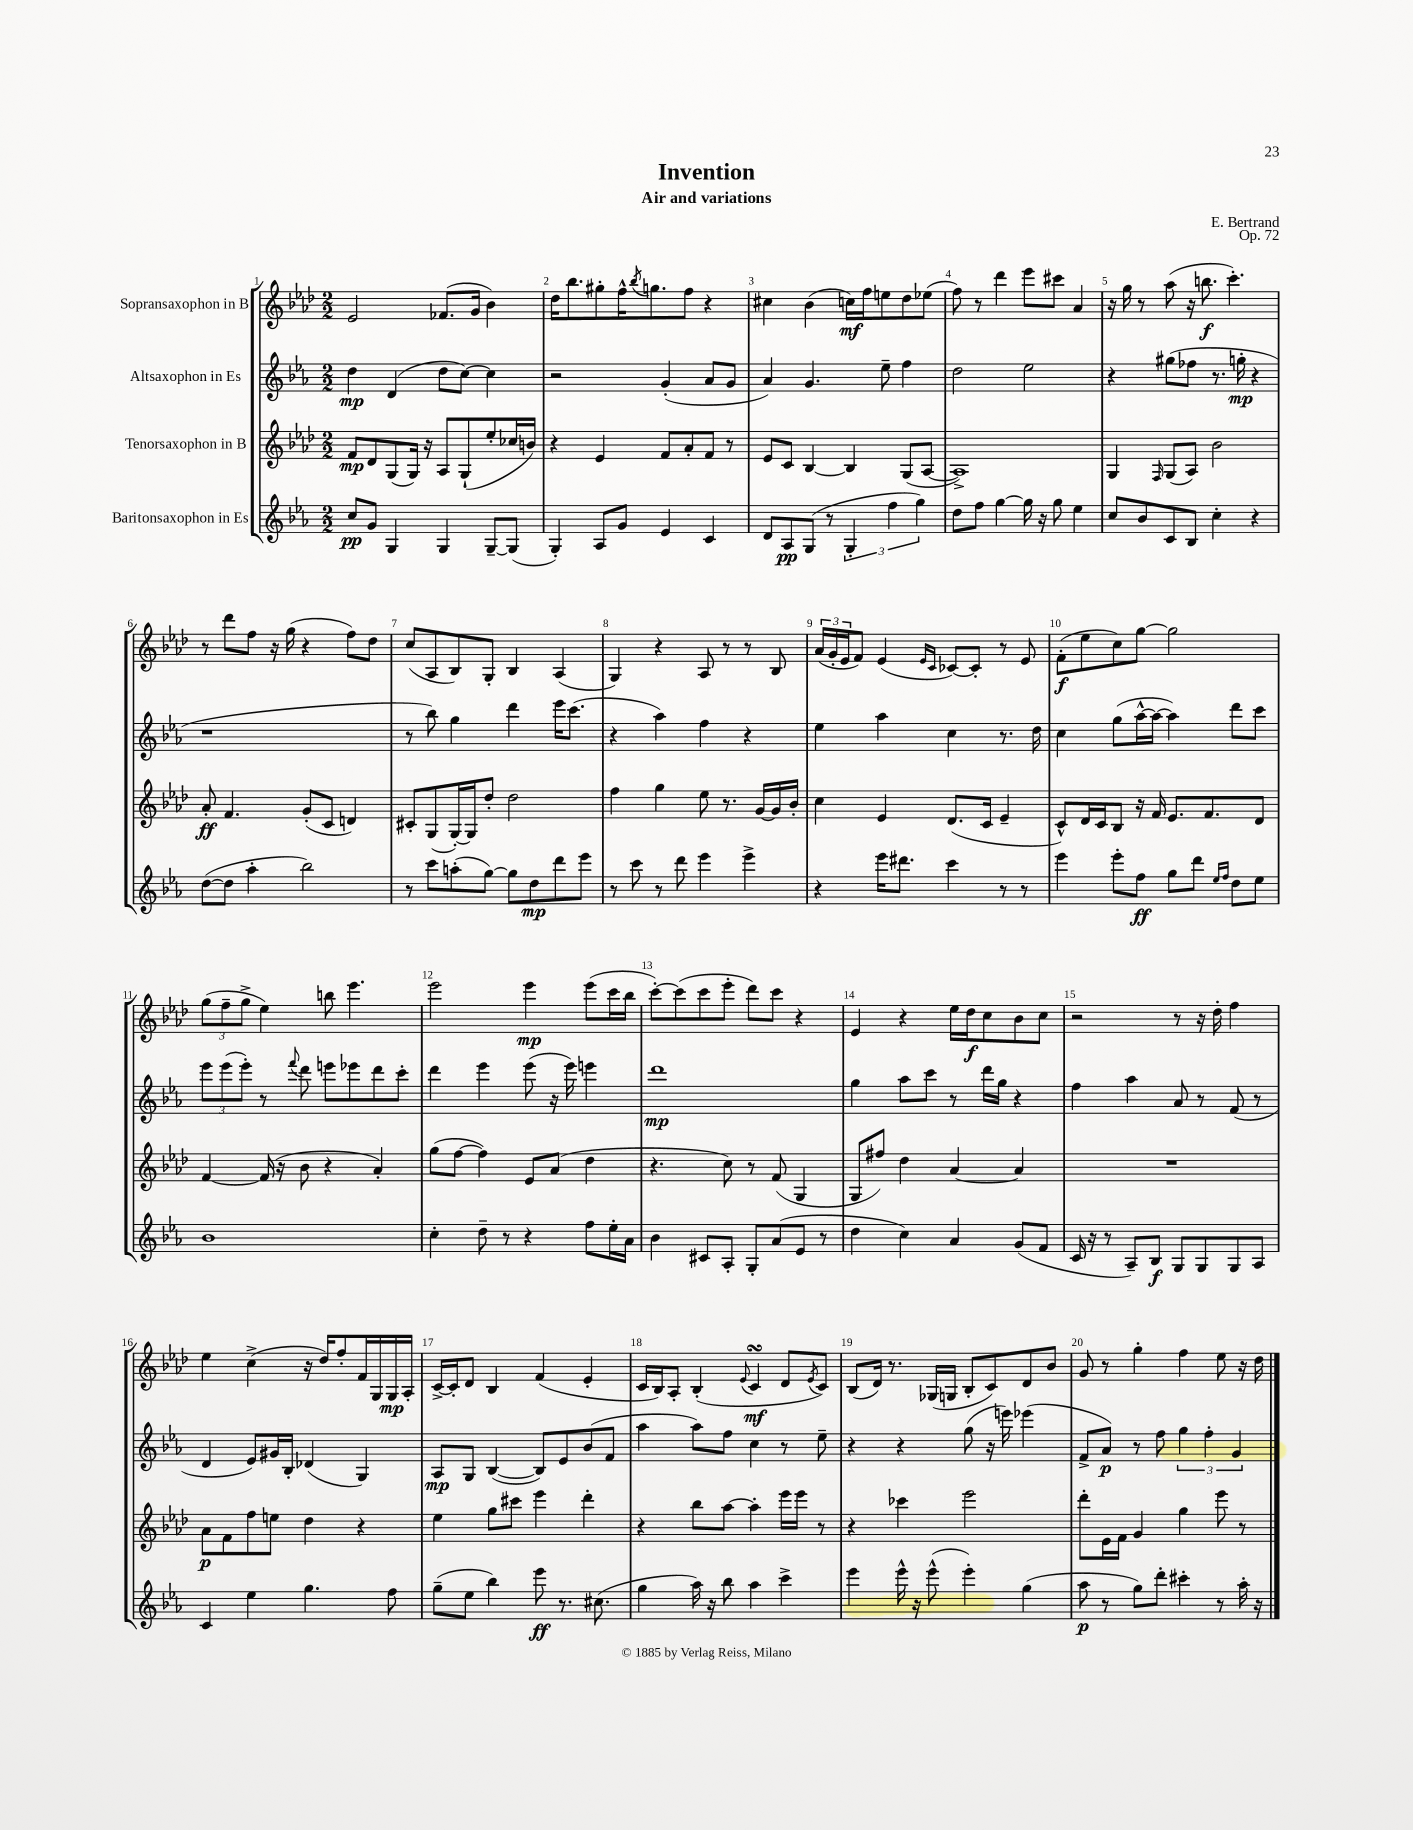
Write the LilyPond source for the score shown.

\header { title = "Invention" composer = "E. Bertrand" subtitle = "Air and variations" opus = "Op. 72" }
<<
\new StaffGroup <<
\new Staff = "s0" \with { instrumentName = "Sopransaxophon in B" } {
    \clef treble \key aes \major \numericTimeSignature \time 2/2
    ees'2 fes'8.( g'16 bes'4) |
    des''16 bes''8. gis''8-. f''16-^ \acciaccatura { bes''8 } g''8. f''8 r4 |
    cis''4 bes'4( c''16\mf) f''16 e''8 des''8 ees''8( |
    f''8) r8 des'''4 ees'''8 cis'''8 aes'4 |
    r16 g''16 r8 aes''8( r16 b''8.\f c'''4.-.) |
    r8 des'''8 f''8 r16 g''16( r4 f''8) des''8 |
    c''8( aes8 bes8) g8-. bes4 aes4( |
    g4) r4 aes8 r8 r8 bes8 |
    \tuplet 3/2 { aes'16( g'16-. ees'16 } f'8) ees'4( \grace { ees'16 c'16 } ces'8~) ces'8-. r8 ees'8 |
    f'8-.\f( ees''8 c''8) g''8~ g''2 |
    \tuplet 3/2 { g''8( f''8-- g''8-> } ees''4) b''8 ees'''4. |
    ees'''2 ees'''4\mp ees'''8( c'''16 bes''16 |
    c'''8~-.) c'''8( c'''8 ees'''8-. des'''8) c'''8 r4 |
    ees'4 r4 ees''16 des''16\f c''8 bes'8 c''8 |
    r2 r8 r16 des''16-. f''4 |
    ees''4 c''4->( r16 des''16) f''8-. f'16 g16 g16\mp aes16-. |
    c'16~-> c'16-. des'8 bes4 f'4( ees'4-. |
    c'16 bes16) aes8-. bes4-.( \appoggiatura { ees'8 } c'4\turn\mf des'8 \acciaccatura { ees'8 } c'8) |
    bes8( des'16) r8. ges16( g16 bes8-. c'8) des'8 bes'8 |
    g'8 r8 g''4-. f''4 ees''8 r16 des''16 \bar "|." |
}
\new Staff = "s1" \with { instrumentName = "Altsaxophon in Es" } {
    \clef treble \key ees \major \numericTimeSignature \time 2/2
    d''4\mp d'4( d''8 c''8~) c''4 |
    r2 g'4-.( aes'8 g'8 |
    aes'4) g'4. ees''8-- f''4 |
    d''2 ees''2 |
    r4 gis''8( fes''8 r8. g''16-.\mp r4 |
    r1 |
    r8 bes''8) g''4 d'''4 ees'''16 c'''8.( |
    r4 aes''4) f''4 r4 |
    ees''4 aes''4 c''4 r8. d''16 |
    c''4 g''8( aes''16~-^ aes''16~ aes''4) d'''8 c'''8 |
    \tuplet 3/2 { ees'''8 ees'''8( ees'''8-.) } r8 \appoggiatura { f'''8 } d'''8 e'''8 ees'''8 d'''8 c'''8-. |
    d'''4 ees'''4 ees'''8( r16 ees'''16) e'''4 |
    d'''1\mp |
    g''4 aes''8 c'''8 r8 d'''16 g''16 r4 |
    f''4 aes''4 aes'8 r8 f'8( r8 |
    d'4 ees'8) gis'16 bes16-. des'4( g4) |
    aes8\mp g8 bes4~( bes8) ees'8 bes'8( f'8 |
    aes''4 aes''8) f''8 c''4 r8 ees''8-- |
    r4 r4 g''8( r16 e'''16) ees'''4( |
    f'8-> aes'8\p) r8 f''8 \tuplet 3/2 { g''4 f''4-. g'4 } \bar "|." |
}
\new Staff = "s2" \with { instrumentName = "Tenorsaxophon in B" } {
    \clef treble \key aes \major \numericTimeSignature \time 2/2
    f'8\mp des'8 g8( g16) r16 aes8 g8-!( ees''8-. ces''16 b'16) |
    r4 ees'4 f'8 aes'8-. f'8 r8 |
    ees'8 c'8 bes4~ bes4 g8( aes8~ |
    aes1->) |
    g4 \grace { f16 } g8( aes8) bes'2 |
    aes'8-.\ff f'4. g'8-.( c'8 d'4) |
    cis'8-. g8( g16~-.) g16 des''8-. des''2 |
    f''4 g''4 ees''8 r8. g'16~ g'16 bes'16-. |
    c''4 ees'4 des'8.( c'16 ees'4-- |
    c'8-^) des'16 c'16 bes8 r16 f'16 ees'8. f'8. des'8 |
    f'4~ f'16( r16 bes'8 r4 aes'4-.) |
    g''8( f''8~ f''4) ees'8 aes'8( des''4 |
    r4. c''8) r8 f'8( g4 |
    g8 fis''8) des''4 aes'4~ aes'4 |
    R1 |
    aes'8\p f'8 f''8 e''8 des''4 r4 |
    ees''4 g''8 cis'''8 ees'''4 des'''4-. |
    r4 bes''8 aes''8~ aes''4-. ees'''16 ees'''16 r8 |
    r4 ces'''4 ees'''2 |
    des'''8-. ees'16 f'16 g'4 g''4 ees'''8 r8 \bar "|." |
}
\new Staff = "s3" \with { instrumentName = "Baritonsaxophon in Es" } {
    \clef treble \key ees \major \numericTimeSignature \time 2/2
    c''8\pp g'8 g4 g4 g8~-- g8( |
    g4-.) aes8 g'8 ees'4 c'4 |
    d'8 aes8\pp g8( r8 \tuplet 3/2 { g4-. f''4 g''4) } |
    d''8 f''8 g''4~ g''16 r16 g''8 ees''4 |
    c''8 bes'8 c'8 bes8 c''4-. r4 |
    d''8~( d''8 aes''4-. bes''2) |
    r8 c'''8 a''8-.( g''8~) g''8 d''8\mp d'''8 ees'''8 |
    r8 c'''8 r8 d'''8 ees'''4 ees'''4-> |
    r4 ees'''16 dis'''8. c'''4 r8 r8 |
    ees'''4 ees'''8-. f''8\ff g''8 d'''8 \grace { ees''16 f''16 } d''8 ees''8 |
    bes'1 |
    c''4-. d''8-- r8 r4 f''8 ees''16-. aes'16 |
    bes'4 cis'8 aes8-. g8-. aes'8( ees'8 r8 |
    d''4 c''4) aes'4 g'8( f'8 |
    c'16 r16 r8 aes8--) bes8\f g8 g8 g8 aes8 |
    c'4 ees''4 g''4. f''8 |
    g''8--( ees''8 bes''4) ees'''8\ff r8. cis''8.( |
    g''4 aes''16) r16 bes''8 aes''4 c'''4-> |
    ees'''4 ees'''16-^ r16 ees'''8-^( ees'''4-.) g''4( |
    aes''8\p r8 g''8) d'''8-. cis'''4-. r8 aes''16-. r16 \bar "|." |
}
>>
>>
\layout { \context { \Score \override BarNumber.break-visibility = ##(#f #t #t) barNumberVisibility = #all-bar-numbers-visible } }
